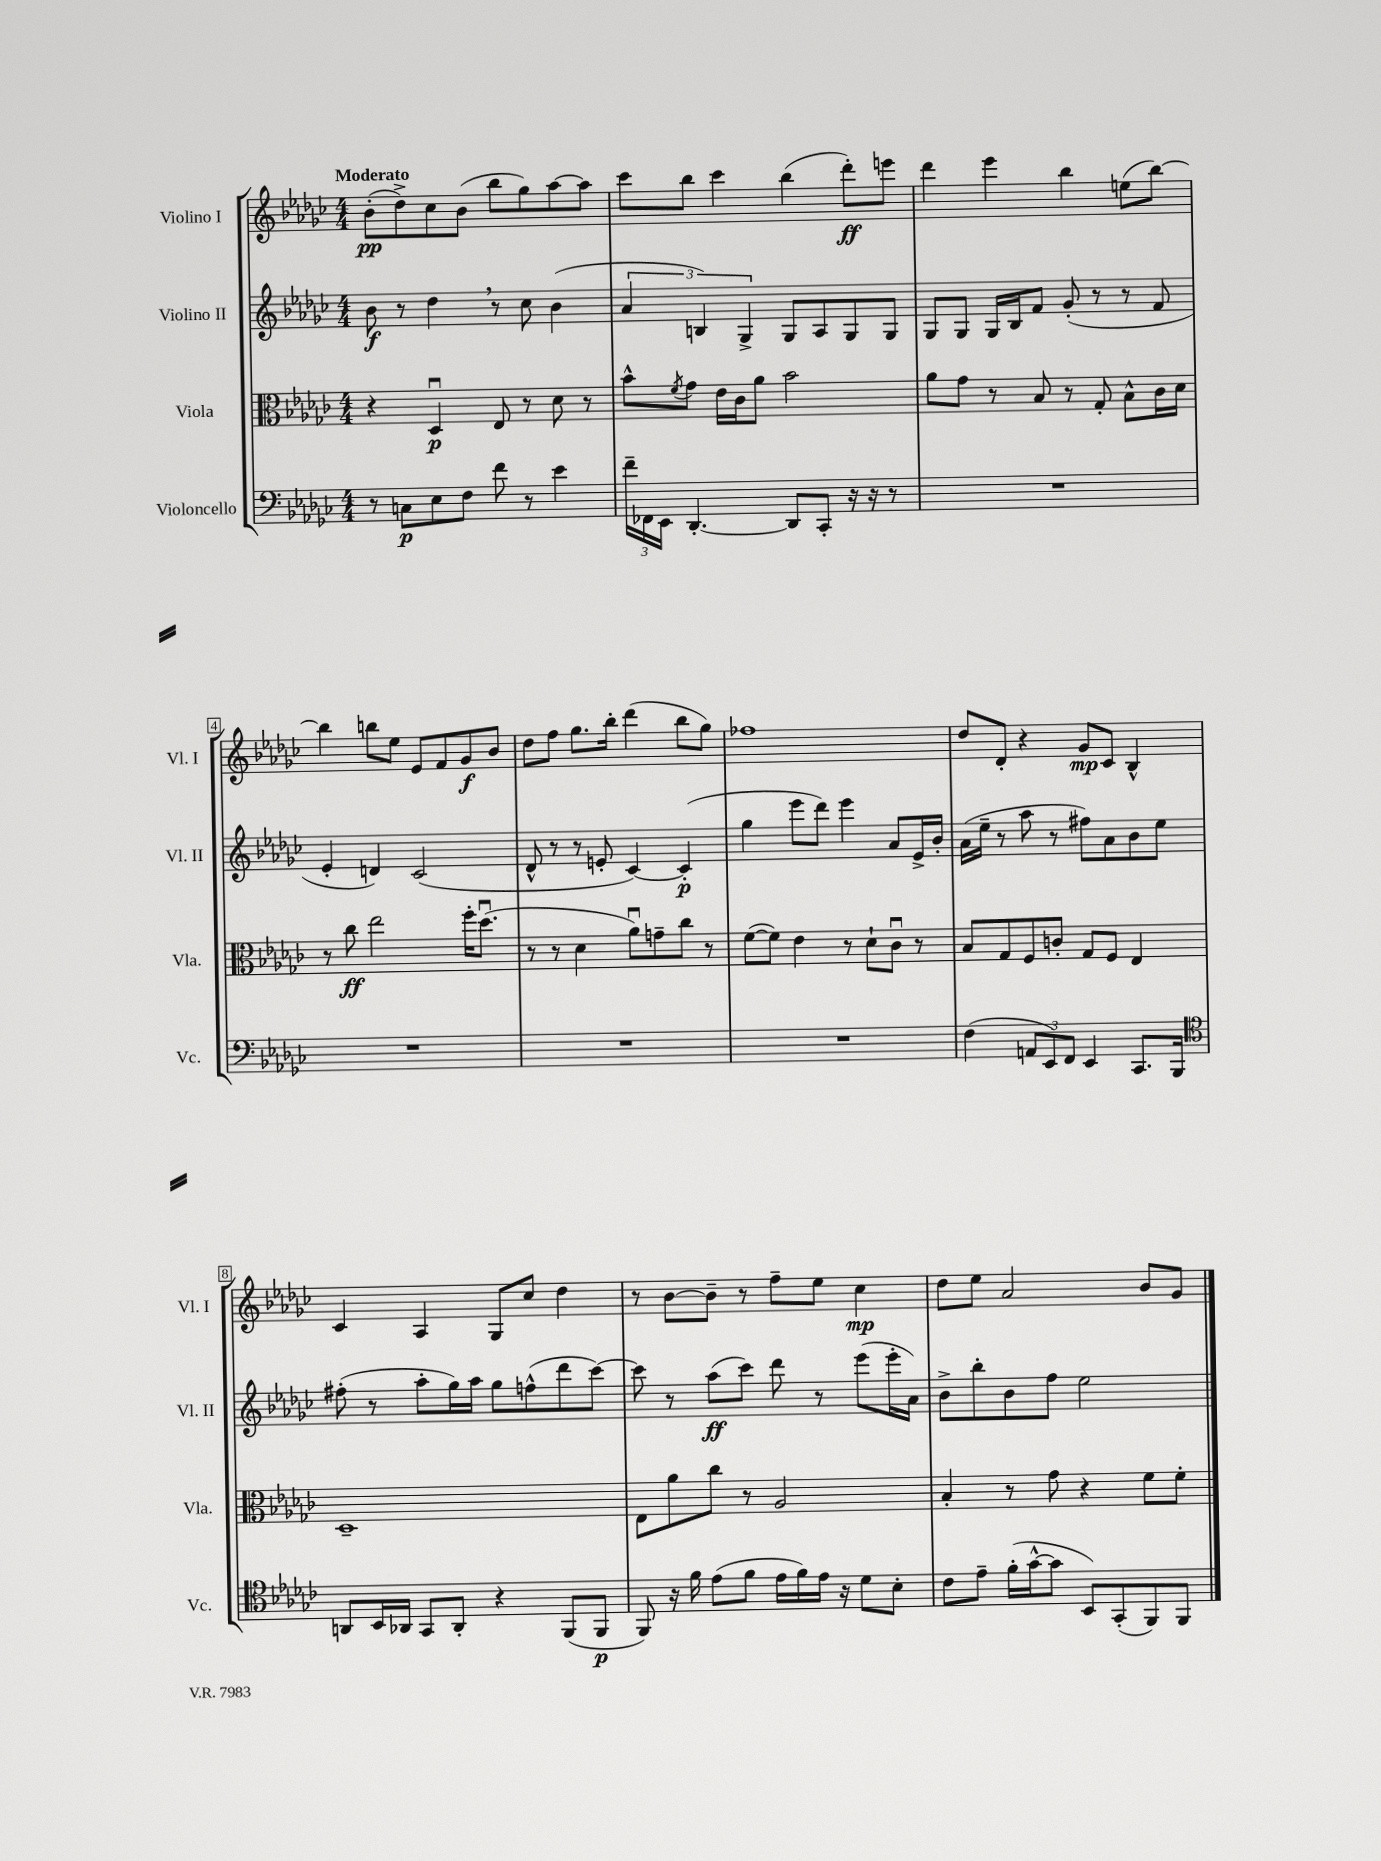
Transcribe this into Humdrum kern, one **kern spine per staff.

**kern	**dynam	**kern	**dynam	**kern	**dynam	**kern	**dynam
*part4	*part4	*part3	*part3	*part2	*part2	*part1	*part1
*staff4	*staff4	*staff3	*staff3	*staff2	*staff2	*staff1	*staff1
*I"Violoncello	*	*I"Viola	*	*I"Violino II	*	*I"Violino I	*
*I'Vc.	*	*I'Vla.	*	*I'Vl. II	*	*I'Vl. I	*
*clefF4	*	*clefC3	*	*clefG2	*	*clefG2	*
*k[b-e-a-d-g-c-]	*	*k[b-e-a-d-g-c-]	*	*k[b-e-a-d-g-c-]	*	*k[b-e-a-d-g-c-]	*
*M4/4	*	*M4/4	*	*M4/4	*	*M4/4	*
=1	=1	=1	=1	=1	=1	=1	=1
!	!	!	!	!	!	!LO:TX:a:B:t=Moderato	!
8r	.	4r	.	8b-\	f	(8b-'\L	pp
8Cn\L	p	.	.	8r	.	8dd-^\)	.
8E-\	.	4D-u/	p	4dd-,\	.	8cc-\	.
8F\J	.	.	.	.	.	(8b-\J	.
8f\	.	8E-/	.	8r	.	8bb-\L	.
8r	.	8r	.	8cc-\	.	8gg-\)	.
4e-\	.	8d-\	.	(4b-\	.	[8aa-\	.
.	.	8r	.	.	.	8aa-\J]	.
=2	=2	=2	=2	=2	=2	=2	=2
24f~\LL	.	8b-^^\L	.	6a-/	.	8ccc-\L	.
24FF-X\	.	.	.	.	.	.	.
24EE-\JJ	.	.	.	.	.	.	.
.	.	8qf/	.	.	.	.	.
[4.DD-'/	.	8g-\J	.	.	.	8bb-\J	.
.	.	.	.	6Bn/)	.	.	.
.	.	16e-\LL	.	.	.	4ccc-\	.
.	.	16c-\J	.	.	.	.	.
.	.	.	.	6G-^/	.	.	.
.	.	8a-\J	.	.	.	.	.
8DD-/L]	.	2b-\	.	8G-/L	.	(4bb-\	.
8CC-'/J	.	.	.	8A-/	.	.	.
16r	.	.	.	8G-/	.	8ddd-'\L)	ff
16r	.	.	.	.	.	.	.
8r	.	.	.	8G-/J	.	8eeen\J	.
=3	=3	=3	=3	=3	=3	=3	=3
1r	.	8a-\L	.	8G-/L	.	4ddd-\	.
.	.	8g-\J	.	8G-/J	.	.	.
.	.	8r	.	16G-/LL	.	4eee-\	.
.	.	.	.	16B-/J	.	.	.
.	.	8B-/	.	8f/J	.	.	.
.	.	8r	.	(8g-'/	.	4bb-\	.
.	.	8G-'/	.	8r	.	.	.
.	.	8B-^^\L	.	8r	.	(8een\L	.
.	.	16c-\L	.	8f/	.	[8bb-\J)	.
.	.	16d-\JJ	.	.	.	.	.
!!LO:LB:g=z
=4	=4	=4	=4	=4	=4	=4	=4
1r	.	8r	.	4e-'/	.	4bb-\]	.
.	.	8cc-\	ff	.	.	.	.
.	.	2ee-\	.	4dn/)	.	8bbn\L	.
.	.	.	.	.	.	8ee-\J	.
.	.	.	.	(2c-/	.	8e-/L	.
.	.	.	.	.	.	8f/	.
.	.	16ff'\KL	.	.	.	8g-/	f
.	.	(8.dd-u\J	.	.	.	.	.
.	.	.	.	.	.	8b-/J	.
=5	=5	=5	=5	=5	=5	=5	=5
1r	.	8r	.	8d-^^/	.	8dd-\L	.
.	.	8r	.	8r	.	8ff\J	.
.	.	4d-\	.	8r	.	8.gg-\L	.
.	.	.	.	8en'/	.	.	.
.	.	.	.	.	.	16bb-'\Jk	.
.	.	8a-u\L)	.	[4c-/)	.	(4ddd-\	.
.	.	8gn~\	.	.	.	.	.
.	.	8cc-\J	.	(4c-'/]	p	8bb-\L	.
.	.	8r	.	.	.	8gg-\J)	.
=6	=6	=6	=6	=6	=6	=6	=6
1r	.	([8f\L	.	4gg-\	.	1ff-X	.
.	.	8f\J])	.	.	.	.	.
.	.	4e-\	.	8eee-\L	.	.	.
.	.	.	.	8ddd-\J)	.	.	.
.	.	8r	.	4eee-\	.	.	.
.	.	8d-`\L	.	.	.	.	.
.	.	8c-u\J	.	8a-/L	.	.	.
.	.	8r	.	16e-^/L	.	.	.
.	.	.	.	16b-'/JJ	.	.	.
=7	=7	=7	=7	=7	=7	=7	=7
(4F\	.	8B-/L	.	(16a-\LL	.	8dd-/L	.
.	.	.	.	16ee-~\JJ	.	.	.
.	.	8G-/	.	8r	.	8d-'/J	.
12AAn/L	.	8F/	.	8aa-\	.	4r	.
12EE-/)	.	.	.	.	.	.	.
.	.	8cn'/J	.	8r	.	.	.
12FF/J	.	.	.	.	.	.	.
4EE-/	.	8G-/L	.	8ff#X\L)	.	8g-/L	mp
.	.	8F/J	.	8a-\	.	8c-/J	.
8.CC-/L	.	4E-/	.	8b-\	.	4B-^^/	.
.	.	.	.	8ee-\J	.	.	.
16BBB-/Jk	.	.	.	.	.	.	.
!!LO:LB:g=z
=8	=8	=8	=8	=8	=8	=8	=8
*clefC4	*	*	*	*	*	*	*
8AAn/L	.	1D-~	.	(8ff#X'\	.	4c-/	.
16BB-/L	.	.	.	8r	.	.	.
16AA-X/JJ	.	.	.	.	.	.	.
8GG-/L	.	.	.	8aa-'\L	.	4A-/	.
8AA-'/J	.	.	.	16gg-\L)	.	.	.
.	.	.	.	16aa-\JJ	.	.	.
4r	.	.	.	8gg-\L	.	8G-/L	.
.	.	.	.	(8ffn^^\	.	8cc-/J	.
(8FF/L	.	.	.	8ddd-\	.	4dd-\	.
8FF/J	p	.	.	[8ccc-\J)	.	.	.
=9	=9	=9	=9	=9	=9	=9	=9
8FF/)	.	8E-\L	.	8ccc-\]	.	8r	.
16r	.	8a-\	.	8r	.	[8b-\L	.
16f\	.	.	.	.	.	.	.
(8e-\L	.	8cc-\J	.	(8aa-\L	ff	8b-~\J]	.
8f\J	.	8r	.	8ccc-\J)	.	8r	.
16e-\LL	.	2A-/	.	8ddd-\	.	8ff~\L	.
16f\)	.	.	.	.	.	.	.
16e-\JJ	.	.	.	8r	.	8ee-\J	.
16r	.	.	.	.	.	.	.
8d-\L	.	.	.	(8eee-\L	.	4cc-\	mp
8B-'\J	.	.	.	16eee-'\L	.	.	.
.	.	.	.	16a-\JJ)	.	.	.
=10	=10	=10	=10	=10	=10	=10	=10
8c-\L	.	4B-'/	.	8b-^\L	.	8dd-\L	.
8e-~\J	.	.	.	8bb-'\	.	8ee-\J	.
(16f'\LL	.	8r	.	8b-\	.	2a-/	.
[16g-^^\J	.	.	.	.	.	.	.
8g-\J]	.	8g-\	.	8ff\J	.	.	.
8BB-/L)	.	4r	.	2ee-\	.	.	.
(8GG-'/	.	.	.	.	.	.	.
8FF/)	.	8f\L	.	.	.	8b-/L	.
8FF/J	.	8f'\J	.	.	.	8g-/J	.
==	==	==	==	==	==	==	==
*-	*-	*-	*-	*-	*-	*-	*-
